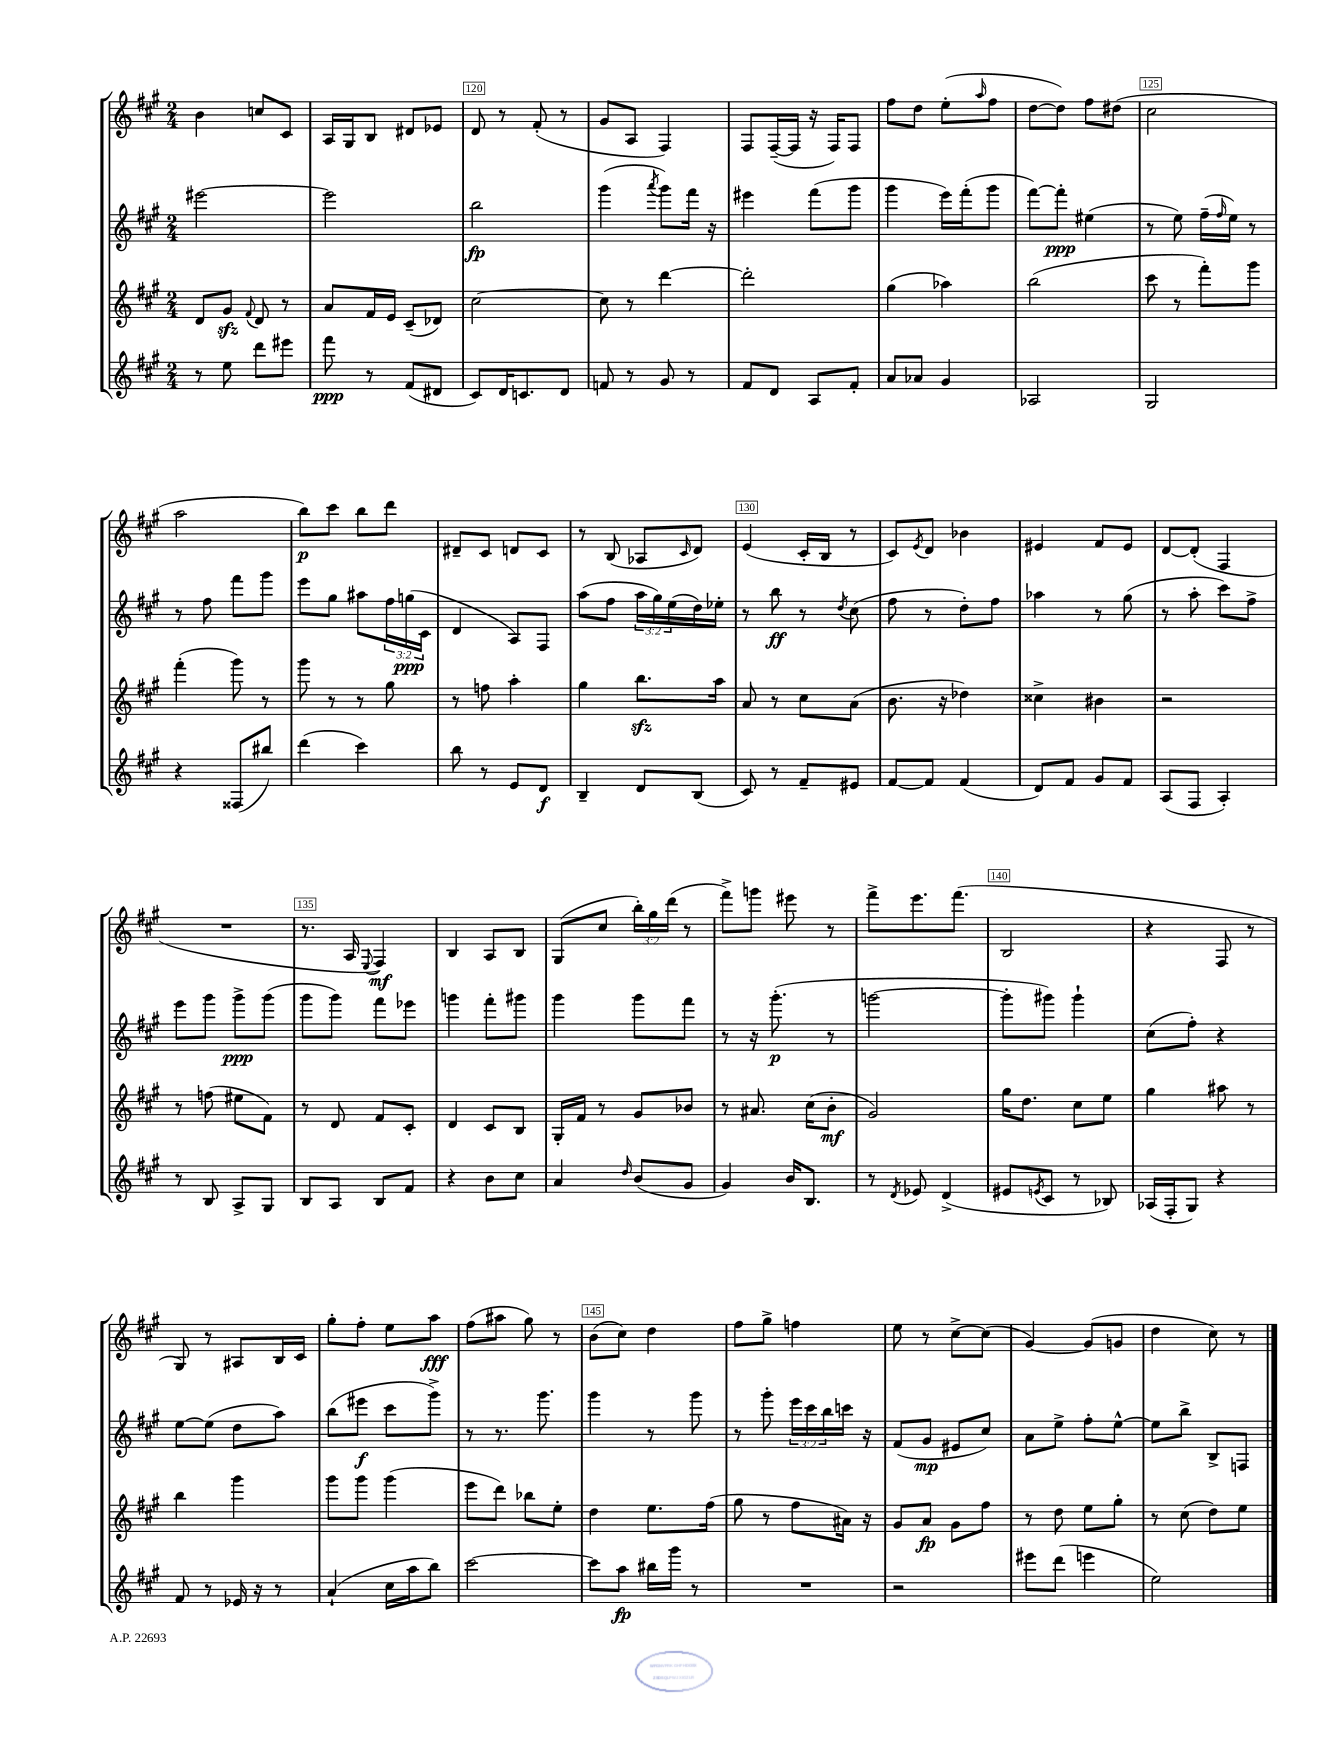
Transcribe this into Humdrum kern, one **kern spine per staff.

**kern	**kern	**kern	**kern
*staff4	*staff3	*staff2	*staff1
*clefG2	*clefG2	*clefG2	*clefG2
*k[f#c#g#]	*k[f#c#g#]	*k[f#c#g#]	*k[f#c#g#]
*M2/4	*M2/4	*M2/4	*M2/4
8r	8d/L	[2eee#\	4b\
8ee\	8g#/J	.	.
.	8qqf#/	.	.
8ddd\L	8d/	.	8cc/L
8eee#\J	8r	.	8c#/J
=	=	=	=
8fff#\	8a/L	2eee#\]	16A/LL
.	.	.	16G#/J
8r	16f#/L	.	8B/J
.	16e/JJ	.	.
(8f#/L	(8c#~/L	.	8d#/L
8d#/J	8d-/J)	.	8e-/J
=	=	=	=
8c#/L)	[2cc#\	2bb\	8d/
16d/K	.	.	8r
8.c/	.	.	.
.	.	.	(8f#'/
8d/J	.	.	8r
=	=	=	=
8f/	8cc#\]	(4ggg#\	8g#/L
8r	8r	.	8A/J
.	.	8qaaa/	.
8g#/	[4ddd\	8ggg#\L)	4F#/)
8r	.	16fff#\Jk	.
.	.	16r	.
=	=	=	=
8f#/L	2ddd'\]	4eee#\	8F#/L
8d/J	.	.	([16F#~/L
.	.	.	16F#/]JJ
8A/L	.	(8fff#\L	16r
.	.	.	16F#/LK)
8f#'/J	.	8ggg#\J	8F#/J
=	=	=	=
8a/L	(4gg#\	4ggg#\	8ff#\L
8a-/J	.	.	8dd\J
4g#/	4aa-\)	16eee\LL)	(8ee'\L
.	.	(16fff#'\J	.
.	.	.	16qqaa/
.	.	8ggg#\J	8ff#\J
=	=	=	=
2A-/	(2bb\	[8fff#\L)	[8dd\L
.	.	8fff#'\]J	8dd\]J)
.	.	(4ee#\	8ff#\L
.	.	.	(8dd#\J
=	=	=	=
2G#/	8ccc#\	8r	2cc#\
.	8r	8ee\)	.
.	8fff#'\L)	(16ff#~\LL	.
.	.	16qqff#/	.
.	.	16ee\JJ)	.
.	8ggg#\J	8r	.
=	=	=	=
4r	(4fff#'\	8r	2aa\
.	.	8ff#\	.
(8F##/L	8ggg#\)	8fff#\L	.
8bb#/J)	8r	8ggg#\J	.
=	=	=	=
(4ddd\	8ggg#\	8eee\L	8bb\L)
.	8r	8gg#\J	8ccc#\J
4ccc#\)	8r	8aa#\L	8bb\L
.	8gg#\	24ff#\L	8ddd\J
.	.	(24gg\	.
.	.	24c#\JJ	.
=	=	=	=
8bb\	8r	4d/	8d#~/L
8r	8ff\	.	8c#/J
8e/L	4aa'\	8A/L)	8d/L
8d/J	.	8F#/J	8c#/J
=	=	=	=
4B~/	4gg#\	(8aa\L	8r
.	.	8ff#\J	(8B/
8d/L	8.bb\L	24aa\LL	8A-/L
.	.	24gg#\)	.
.	.	(24ee\	.
.	.	.	16qqc#/
(8B/J	.	16dd\)	8d/J)
.	16aa\Jk	16ee-'\JJ	.
=	=	=	=
8c#/)	8a/	8r	(4e/
8r	8r	8bb\	.
8f#~/L	8cc#\L	8r	16c#'/LL
.	.	.	16B/JJ
.	.	8qdd/	.
8e#/J	(8a\J	(8cc#\	8r
=	=	=	=
[8f#/L	8.b\	8ff#\	8c#/L)
.	.	.	8qe/
8f#/]J	.	8r	8d/J
.	16r	.	.
(4f#/	4dd-\)	8dd'\L)	4b-\
.	.	8ff#\J	.
=	=	=	=
8d/L)	4cc##^\	4aa-\	4e#/
8f#/J	.	.	.
8g#/L	4b#\	8r	8f#/L
8f#/J	.	(8gg#\	8e#/J
=	=	=	=
(8A/L	2r	8r	[8d/L
8F#/J	.	8aa'\	(8d'/]J
4A'/)	.	8ccc#\L)	4F#/
.	.	8ff#^\J	.
=	=	=	=
8r	8r	8eee\L	2r
8B/	(8ff\	8ggg#\J	.
8A^/L	8ee#\L	8ggg#^\L	.
8G#/J	8f#\J)	(8ggg#\J	.
=	=	=	=
8B/L	8r	8ggg#\L	8.r
8A/J	8d/	8ggg#\J)	.
.	.	.	16A/
.	.	.	8qqE/
8B/L	8f#/L	8fff#\L	4F#/)
8f#/J	8c#'/J	8eee-\J	.
=	=	=	=
4r	4d/	4ggg\	4B/
8b\L	8c#/L	8fff#'\L	8A/L
8cc#\J	8B/J	8ggg#\J	8B/J
=	=	=	=
4a/	16G#'/LL	4ggg#\	(8G#/L
.	16f#/JJ	.	.
.	8r	.	8cc#/J
16qqdd/	.	.	.
(8b/L	8g#/L	8ggg#\L	24bb'\LL)
.	.	.	24gg#\
.	.	.	(24ddd\JJ
8g#/J	8b-/J	8fff#\J	8r
=	=	=	=
4g#/)	8r	8r	8fff#^\L)
.	8.a#/	16r	8ggg\J
.	.	(8.ggg#'\	.
16b/LK	.	.	8eee#\
8.B/J	(16cc#\LK	.	.
.	8b'\J	8r	8r
=	=	=	=
8r	2g#/)	[2ggg\	8fff#^\L
8qd/	.	.	.
8e-/	.	.	8.eee\
(4d^/	.	.	.
.	.	.	(8.fff#\J
=	=	=	=
8e#/L	16gg#\LK	8ggg'\]L	2B/
.	8.dd\J	.	.
8qe/	.	.	.
8c#/J	.	8ggg#\J)	.
8r	8cc#\L	4ggg#`\	.
8B-/)	8ee\J	.	.
=	=	=	=
(16A-/LL	4gg#\	(8cc#\L	4r
16F#'/J	.	.	.
8G#/J)	.	8ff#'\J)	.
4r	8aa#\	4r	8F#/
.	8r	.	8r
=	=	=	=
8f#/	4bb\	[8ee\L	8G#/)
8r	.	(8ee\]J	8r
16e-/	4ggg#\	8dd\L	8A#/L
16r	.	.	.
8r	.	8aa\J)	16B/L
.	.	.	16c#/JJ
=	=	=	=
(4a`/	8ggg#\L	(8bb\L	8gg#'\L
.	8ggg#\J	8eee#\J	8ff#'\J
16cc#\LL	(4ggg#\	8ccc#\L	8ee\L
16aa\J	.	.	.
8bb\J)	.	8ggg#^\J)	8aa\J
=	=	=	=
[2ccc#\	8eee\L	8r	(8ff#\L
.	8ddd\J)	8.r	8aa#\J
.	8bb-\L	.	8gg#\)
.	.	8.ggg#\	.
.	8ee'\J	.	8r
=	=	=	=
8ccc#\]L	4dd\	4ggg#\	(8b\L
8aa\J	.	.	8cc#\J)
16bb#\LL	8.ee\L	8r	4dd\
16ggg#\JJ	.	.	.
8r	.	8ggg#\	.
.	(16ff#\Jk	.	.
=	=	=	=
2r	8gg#\	8r	8ff#\L
.	8r	8ggg#'\	8gg#^\J
.	8ff#\L	24eee\LL	4ff\
.	.	24ccc#\	.
.	.	24bb\	.
.	16a#\Jk)	16ccc\JJ	.
.	16r	16r	.
=	=	=	=
2r	8g#/L	(8f#/L	8ee\
.	8a/J	8g#/J	8r
.	8g#\L	8e#/L	[8cc#^\L
.	8ff#\J	8cc#/J)	(8cc#\]J
=	=	=	=
8eee#\L	8r	8a\L	[4g#/)
(8ddd\J	8dd\	8ee^\J	.
4eee\	8ee\L	8ff#'\L	(8g#/]L
.	8gg#'\J	[8ee^^\J	8g/J
=	=	=	=
2ee\)	8r	8ee\]L	4dd\
.	(8cc#\	8bb^\J	.
.	8dd\L)	8B^/L	8cc#\)
.	8ee\J	8F/J	8r
==	==	==	==
*-	*-	*-	*-
